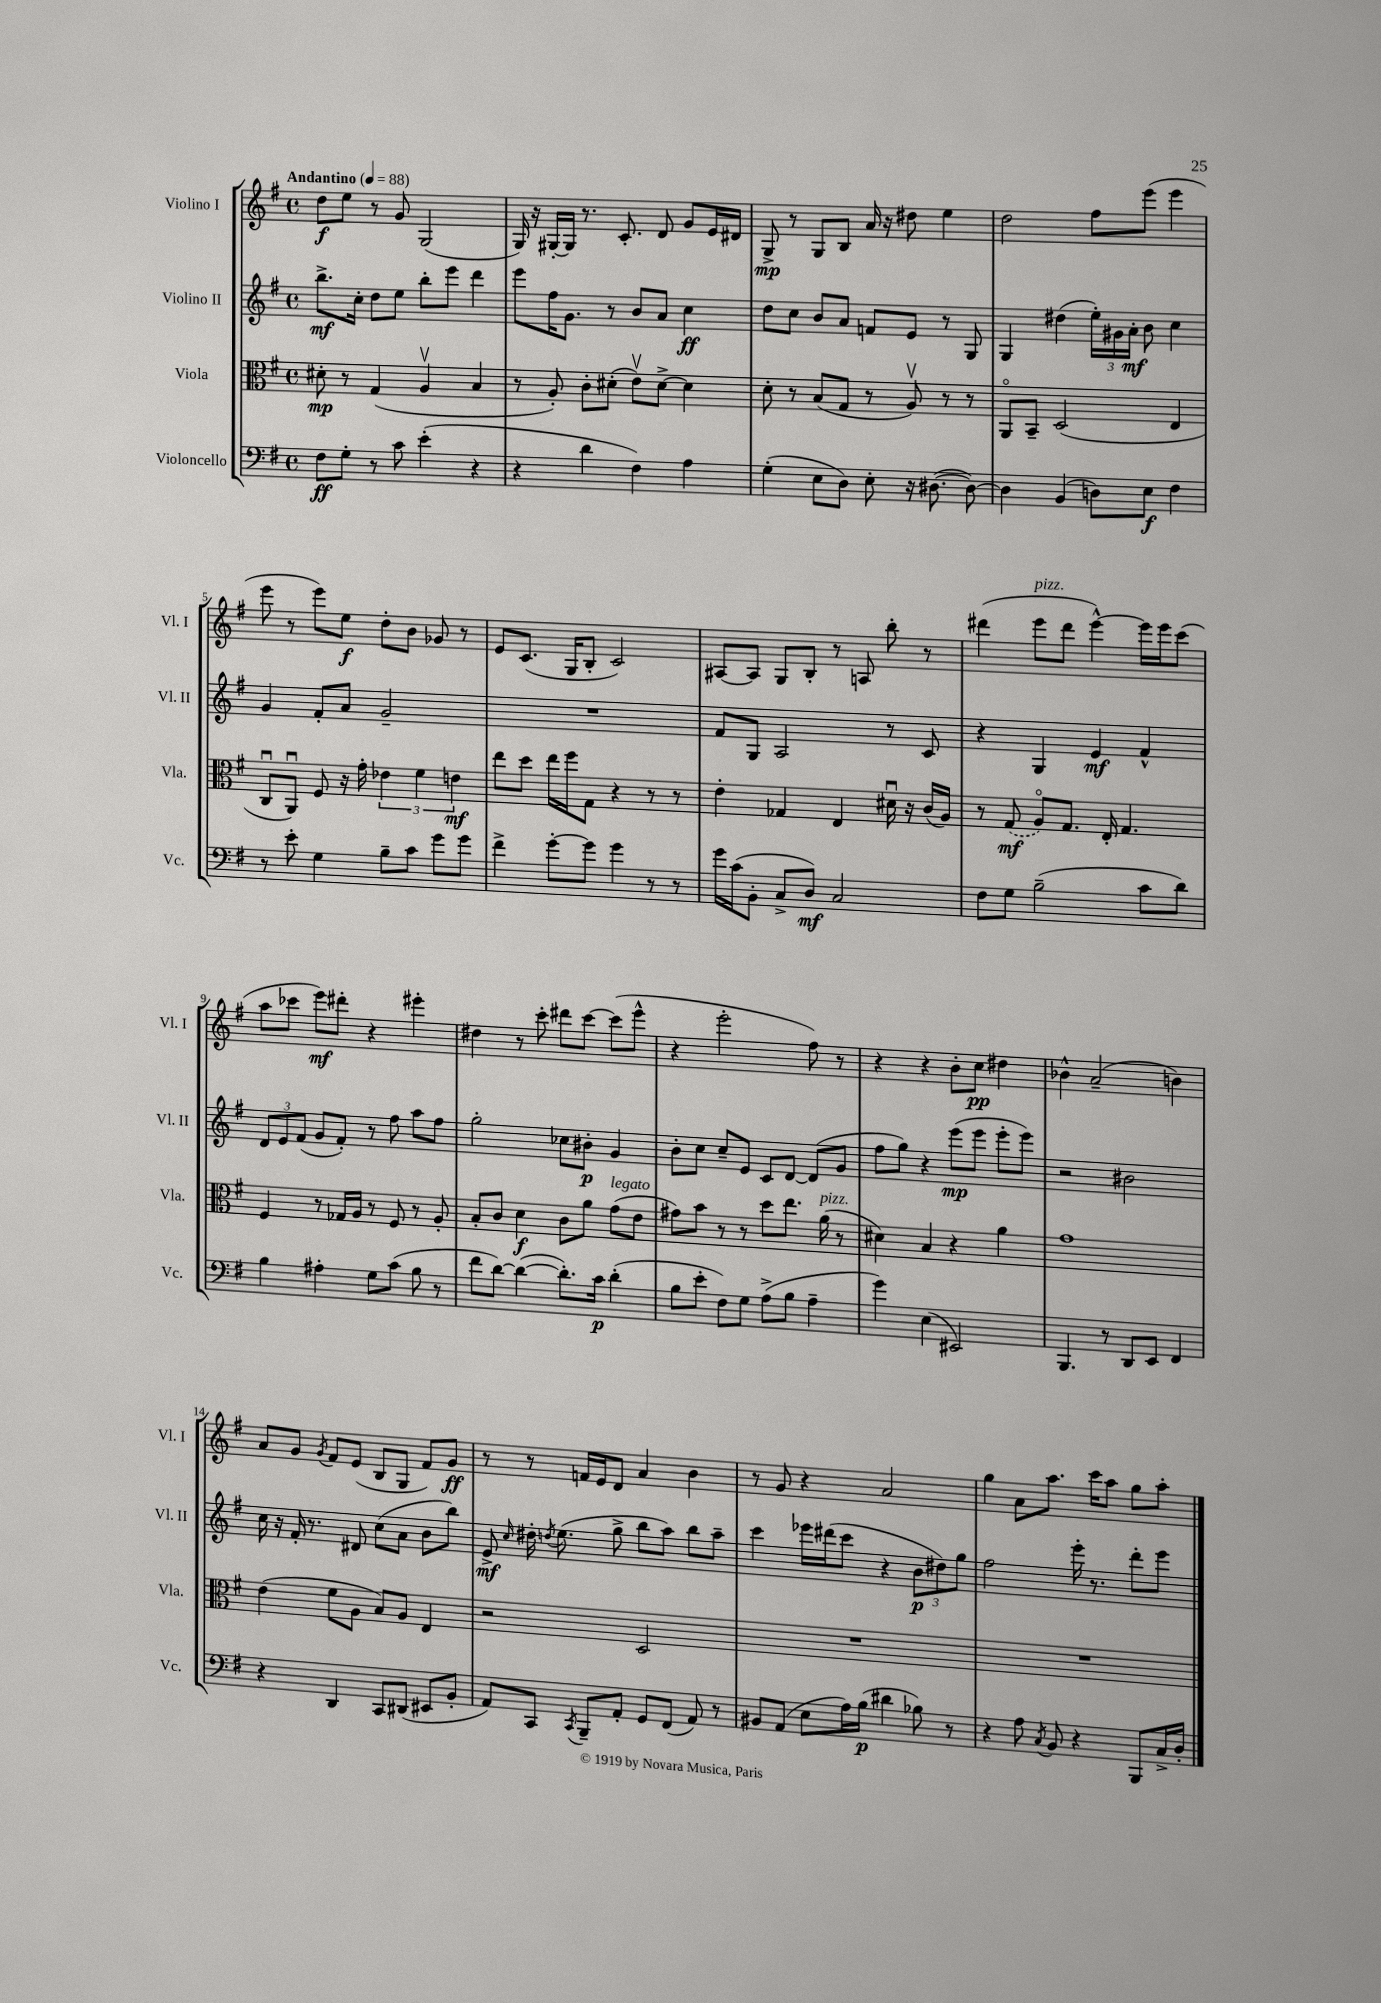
<<
\new StaffGroup <<
\new Staff = "s0" \with { instrumentName = "Violino I" shortInstrumentName = "Vl. I" } {
    \clef treble \key g \major \defaultTimeSignature \time 4/4 \tempo "Andantino" 4 = 88
    \autoBeamOff d''8[\f e''8] r8 g'8 g2( |
    g16) r16 gis16[~-. gis16] r8. c'8.-. d'8 g'8[ e'16 dis'16] |
    g8->\mp r8 g8[ b8] a'16 r16 dis''8 e''4 |
    d''2 fis''8[ e'''8]( e'''4 |
    e'''8 r8 e'''8[) e''8]\f d''8[-. b'8] ges'8 r8 |
    e'8[ c'8.]( g16[ b8]-. c'2) |
    ais8[~ ais8] g8[ b8]-. r8 a8 b''8-. r8 |
    dis'''4( e'''8[^\markup { \italic "pizz." } dis'''8] e'''4~-^) e'''16[ e'''16 c'''8]( |
    a''8[ ces'''8] e'''8[\mf) dis'''8]-. r4 eis'''4-. |
    dis''4 r8 c'''8-. dis'''8[ c'''8]~ c'''8[( e'''8]-^ |
    r4 e'''2-. fis''8) r8 |
    r4 r4 b'8[-. c''8]\pp dis''4 |
    bes'4-^ a'2--( b'4) |
    a'8[ g'8] \acciaccatura { g'8 } fis'8[ e'8]( b8[ g8] fis'8[) g'8]\ff |
    r8 r8 f'16[ e'16 d'8] a'4 b'4 |
    r8 g'8 r4 a'2 |
    g''4 a'8[ a''8.] c'''16[ a''8] g''8[ a''8]-. \bar "|." |
}
\new Staff = "s1" \with { instrumentName = "Violino II" shortInstrumentName = "Vl. II" } {
    \clef treble \key g \major \defaultTimeSignature \time 4/4
    \autoBeamOff b''8.[->\mf c''16]-. d''8[ e''8] b''8[-. e'''8] d'''4 |
    e'''8[ fis''16 g'8.] r8 b'8[ a'8] c''4\ff |
    d''8[ c''8] b'8[ a'8] f'8[ e'8] r8 g8 |
    g4 dis''4( \tuplet 3/2 { e''16[-.) gis'16 a'16]-.\mf } b'8 c''4 |
    g'4 fis'8[-. a'8] g'2-- |
    R1 |
    fis'8[ g8] a2 r8 c'8 |
    r4 g4 e'4\mf fis'4-^ |
    \tuplet 3/2 { d'8[ e'8 fis'8]( } g'8[ fis'8]-.) r8 fis''8 a''8[ fis''8] |
    g''2-. ces''8[ bis'8]-.\p g'4 |
    b'8[-. c''8] c''8[-- e'8] c'8[ d'8]~ d'8[( g'8] |
    fis''8[ g''8]) r4 e'''8[\mp( e'''8] e'''8[-. e'''8]) |
    r2 bis'2 |
    c''16 r16 fis'16-. r8. dis'8 c''8[( a'8] b'8[ b''8]) |
    e'8->\mf \grace { c''16 } dis''16-. \acciaccatura { d''8 } e''8.( g''8-> b''8[ a''8]) b''8[ a''8]-- |
    c'''4 ees'''16[ dis'''16( c'''8] r4 \tuplet 3/2 { b'8[\p dis''8) g''8] } |
    fis''2 e'''16-. r8. d'''8[-. e'''8] \bar "|." |
}
\new Staff = "s2" \with { instrumentName = "Viola" shortInstrumentName = "Vla." } {
    \clef alto \key g \major \defaultTimeSignature \time 4/4
    \autoBeamOff dis'8-.\mp r8 g4( a4\upbow b4 |
    r8 a8-.) c'8[-. dis'8]-.( e'8[\upbow) dis'8]~-> dis'4 |
    d'8-. r8 b8[( g8] r8 a8\upbow) r8 r8 |
    a,8[\flageolet b,8]-- d2( e4 |
    c8[\downbow a,8]\downbow) fis8 r16 g'16-. \tuplet 3/2 { ees'4 fis'4 e'4\mf } |
    e''8[ d''8] e''16[ fis''16 g8] r4 r8 r8 |
    e'4-. ges4 e4 dis'16\downbow r16 c'16[( a16]) |
    r8 \once \slurDashed g8\mf( a8[\flageolet) g8.] e16-. g4. |
    fis4 r8 ges16[ a16] r8 fis8 r8 a8-. |
    b8[-. c'8] d'4\f c'8[ a'8] g'8[^\markup { \italic "legato" }( e'8] |
    gis'8[) b'8] r8 r8 d''8[ e''8.] a'16^\markup { \italic "pizz." }( r8 |
    dis'4) b4 r4 a'4 |
    g'1 |
    e'4( fis'8[ a8] b8[) a8] e4 |
    r2 d2 |
    R1 |
    R1 \bar "|." |
}
\new Staff = "s3" \with { instrumentName = "Violoncello" shortInstrumentName = "Vc." } {
    \clef bass \key g \major \defaultTimeSignature \time 4/4
    \autoBeamOff fis8[\ff g8]-. r8 c'8 e'4-.( r4 |
    r4 d'4 fis4) a4 |
    g4-.( e8[ d8]) e8-. r16 dis8.~( dis8~) |
    dis4 b,4( d8[) e8]\f fis4 |
    r8 e'8-. g4 b8[-- c'8] g'8[ g'8] |
    fis'4-> g'8[~-. g'8] g'4 r8 r8 |
    g'16[ c'16( b,8]-. c8[-> d8]\mf) c2 |
    fis8[ g8] b2--( c'8[ d'8]) |
    b4 ais4-. g8[ c'8]( b8 r8 |
    fis'8[ d'8]~) d'4~( d'8.[-.) c'16]\p d'4-.( |
    b8[ e'8]-. fis8[) g8] a8[->( b8] a4-- |
    g'4) e4( eis,2) |
    b,,4. r8 d,8[ e,8] fis,4 |
    r4 d,4 c,8[ dis,8]( eis,8[ b,8]-. |
    a,8[) c,8] \acciaccatura { c,8 } b,,8[-- a,8]-. g,8[ fis,8]( a,8) r8 |
    bis,8[ a,8]( e8[ a16) b16]\p( dis'4 bes8) r8 |
    r4 a8 \acciaccatura { c8 } b,8 r4 b,,8[ c16-> d16]-. \bar "|." |
}
>>
>>
